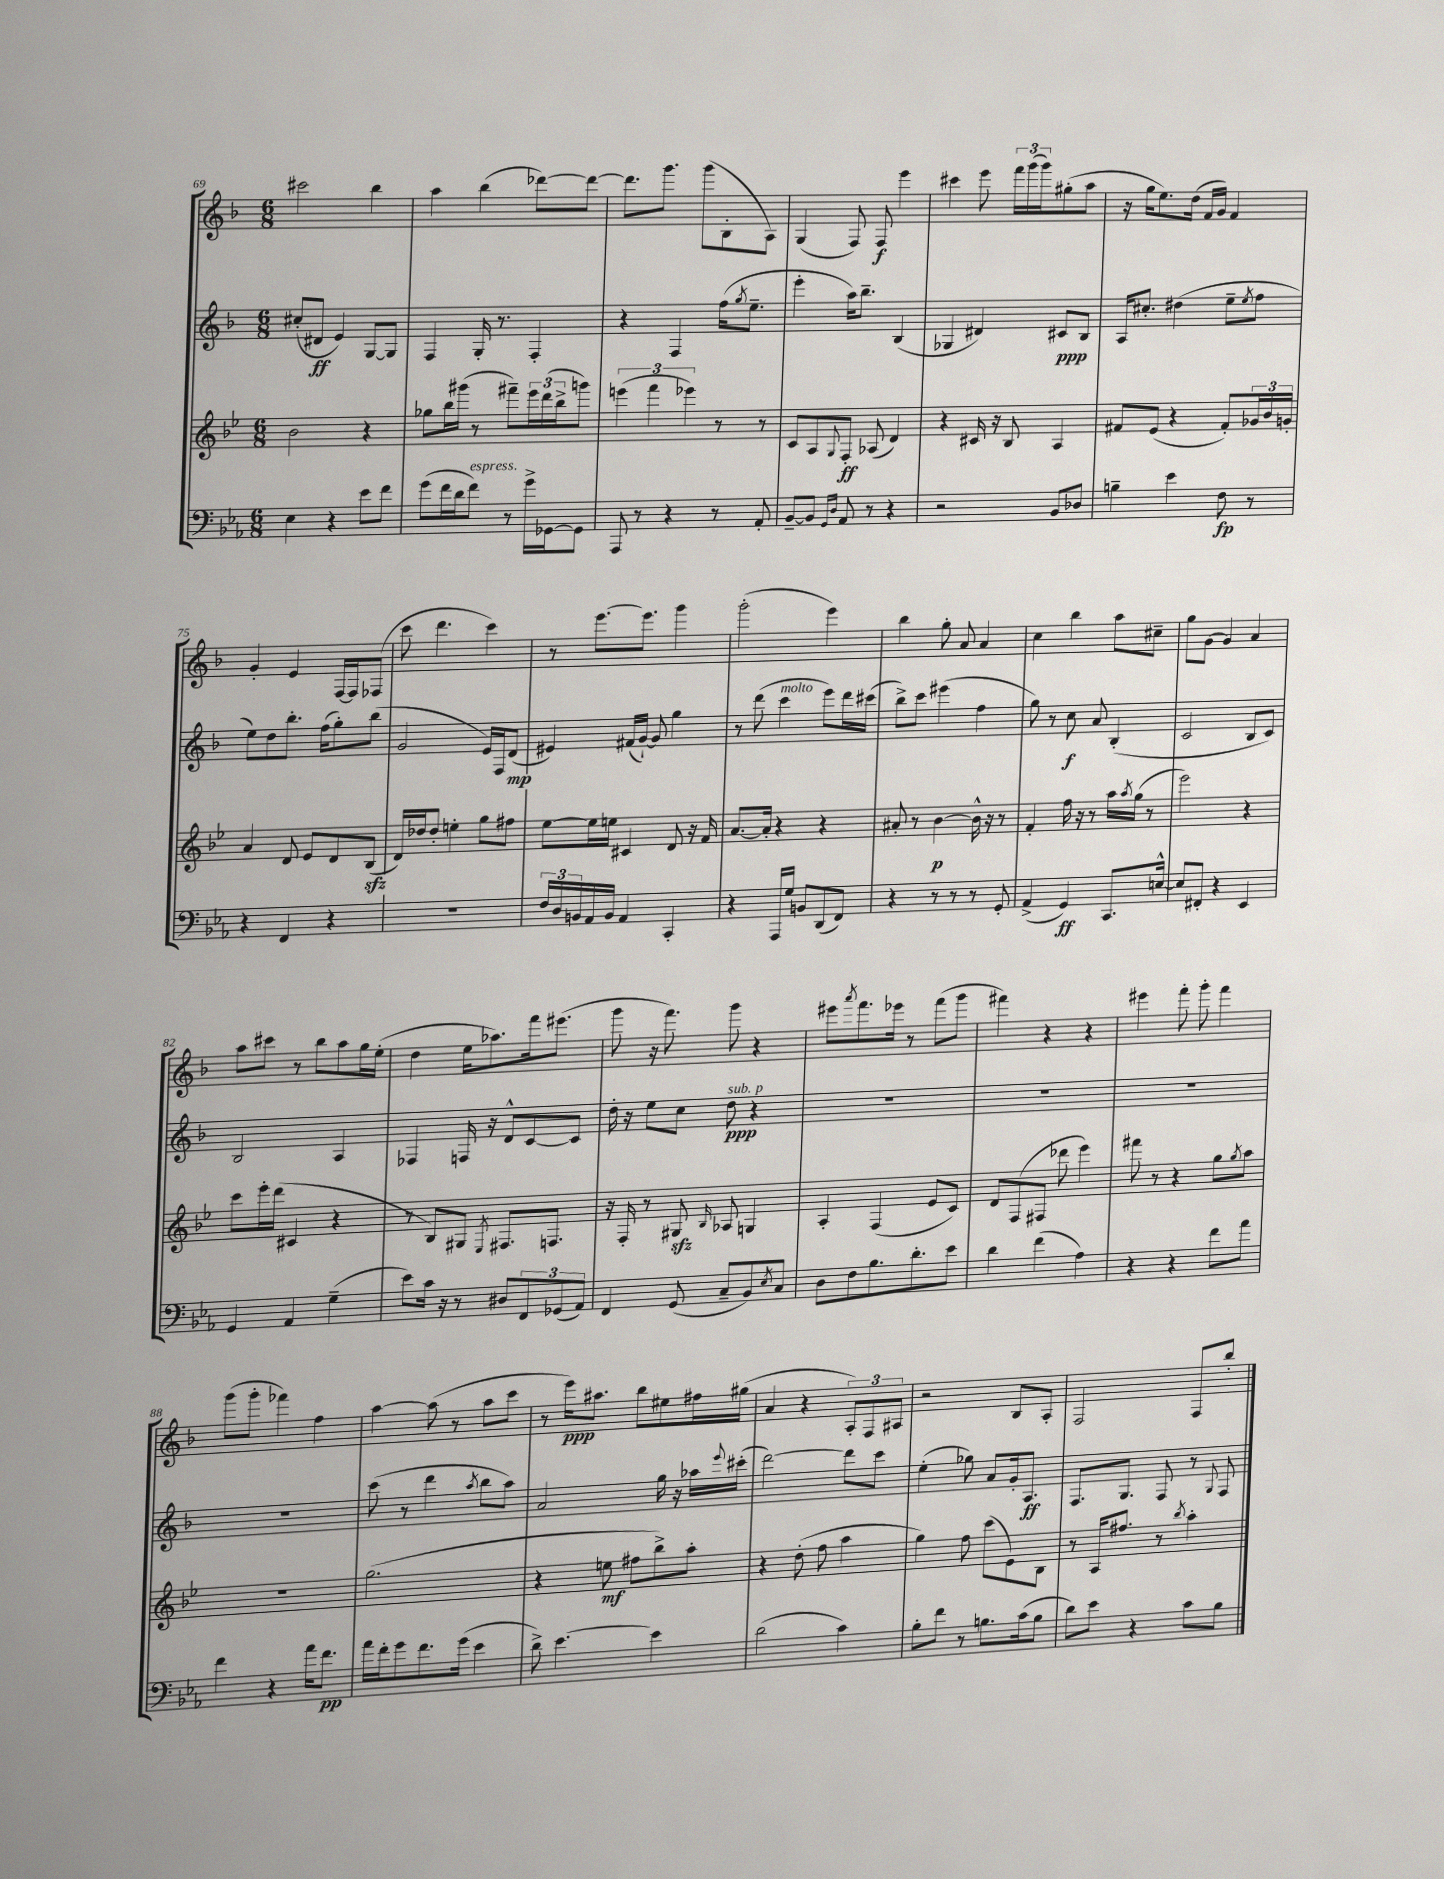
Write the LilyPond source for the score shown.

<<
\new StaffGroup <<
\new Staff = "s0" {
    \clef treble \key f \major \numericTimeSignature \time 6/8
    cis'''2 bes''4 |
    a''4 bes''4( des'''8~) des'''8~ |
    des'''8. g'''8. g'''8( bes8-. a8) |
    g4( f8) f8\f e'''4 |
    cis'''4 e'''8 \tuplet 3/2 { f'''16 g'''16( g'''16) } gis''8-.( a''8 |
    r16 g''16 e''8.) d''16( f'16 g'16) f'4 |
    g'4-. e'4 f16~ f16 fes8( |
    c'''8 d'''4. c'''4) |
    r8 e'''8.~ e'''8. g'''4 |
    g'''2-.( e'''4) |
    bes''4 g''8-. a'8 a'4 |
    c''4 bes''4 a''8 cis''8-- |
    g''8 g'8~ g'4 a'4 |
    a''8 cis'''8 r8 bes''8 a''8 g''16 e''16-.( |
    d''4 e''16 aes''8.) f'''16 eis'''8.( |
    g'''8 r16 f'''8.) g'''8 r4 |
    eis'''8 \acciaccatura { a'''8 } f'''8. ees'''16 r8 f'''8( g'''8 |
    fis'''4) r4 r4 |
    eis'''4 f'''8-. g'''8-. f'''4 |
    g'''8( g'''8-. fes'''4) f''4 |
    a''4~ a''8( r8 a''8 c'''8 |
    r8 e'''16\ppp) ais''8. bes''8 eis''8 fis''16 gis''16( |
    a'4 r4 \tuplet 3/2 { a8-.) f8 ais8 } |
    r2 bes8 a8-. |
    f2 f8 bes''8-. \bar "|." |
}
\new Staff = "s1" {
    \clef treble \key f \major \numericTimeSignature \time 6/8
    cis''8-.( dis'8\ff e'4) g8~ g8 |
    f4 g16-. r8. f4-. |
    r4 f4 f''16( \acciaccatura { g''8 } e''8.-- |
    e'''4-. a''16) bes''8.-- bes4( |
    ges4 dis'4) cis'8\ppp bes8 |
    a16 cis''8.-. dis''4( e''8-- \acciaccatura { e''8 } f''8 |
    e''8) d''8 bes''8.-. f''16( g''8-.) bes''8( |
    g'2 e'16) f16 d'8\mp( |
    eis'4) fis'16( g'16~-!) g'8 g''4 |
    r8 d'''8( c'''4^\markup { \italic "molto" } e'''8) d'''16 cis'''16( |
    bes''8->) c'''8 eis'''4( f''4 |
    g''8) r8 c''8\f a'8 bes4-.( |
    c'2 bes8 c'8) |
    bes2 a4 |
    fes4 f16 r16 d'8-^ c'8~ c'8 |
    d''16-. r16 e''8 c''8 d''8\ppp^\markup { \italic "sub. p" } r4 |
    R2. |
    R2. |
    R2. |
    R2. |
    c'''8( r8 d'''4 \acciaccatura { a''8 } bes''8 a''8) |
    a'2 g''16 r16 aes''16 \appoggiatura { e'''8 } cis'''16-.( |
    d'''2~) d'''8 c'''8 |
    e''4-.( ges''8) a'8 g'16-. a8.\ff |
    f8. g8. f8 r8 \appoggiatura { g8 } f8 \bar "|." |
}
\new Staff = "s2" {
    \clef treble \key bes \major \numericTimeSignature \time 6/8
    bes'2 r4 |
    ges''8 bes''16 gis'''16( r8 fis'''8--) \tuplet 3/2 { ees'''16 d'''16( bes''16-> } g'''8) |
    \tuplet 3/2 { e'''4( f'''4 ees'''4) } r8 r8 |
    c'8 a8 \appoggiatura { g8 } f8-.\ff aes8( d'4) |
    r4 cis'16 r16 bes8 a4 |
    fis'8 ees'8( r4 fis'8-.) \tuplet 3/2 { ges'16 bes'16 g'16-. } |
    a'4 d'8 ees'8 d'8 bes8\sfz( |
    d'16) des''16 des''8-. e''4-. g''8 fis''8 |
    ees''8~ ees''16 e''16 cis'4 d'8 r16 f'16 |
    a'8.~ a'16-. r4 r4 |
    ais'8-. r8 bes'4~\p bes'16-^ r16 r8 |
    f'4-. f''16 r16 r8 a''16 \acciaccatura { a''8 } g''16( r8 |
    ees'''2) r4 |
    c'''8 ees'''16-. d'''16( cis'4 r4 |
    r8 bes8) gis8 \acciaccatura { ees8 } fis8. f8. |
    r16 f16-. r8 gis8\sfz \grace { bes16 } aes8 g4 |
    a4-. f4( ees'8 c'8) |
    d'8 f8( fis8 des'''8 ees'''4) |
    fis'''8 r8 r4 g''8 \acciaccatura { g''8 } a''8 |
    R2. |
    g''2.( |
    r4 e''8\mf fis''8 bes''8->) a''8-. |
    r4 d''8-.( f''8 a''4 |
    g''4) f''8 c'''8( ees'8) bes8 |
    r8 a16 fis''8. r8 \acciaccatura { bes''8 } a''4-. \bar "|." |
}
\new Staff = "s3" {
    \clef bass \key ees \major \numericTimeSignature \time 6/8
    ees4 r4 ees'8 f'8 |
    g'8( f'16 d'16 f'8^\markup { \italic "espress." }) r8 g'16-> ges,16~ ges,8 |
    aes,,8 r8 r4 r8 aes,8-. |
    bes,8~-- bes,8 \grace { g,16 d16 } aes,8 r8 r4 |
    r2 bes,8 des8 |
    b4-- ees'4 f8\fp r8 |
    r4 f,4 r4 |
    r2. |
    \tuplet 3/2 { f16 d16 b,16 } aes,16 b,16 aes,4 c,4-. |
    r4 aes,,16 g16 b,8 d,8( f,8) |
    r4 r8 r8 r8 g,8-. |
    aes,4->( g,4\ff) c,8. e16~-^ |
    e8 fis,8-. r4 ees,4 |
    g,4 aes,4 g4--( |
    ees'8) c'16 r16 r8 dis8 \tuplet 3/2 { f,8 ges,8( aes,8) } |
    f,4 g,8( c8-- bes,8) \acciaccatura { ees8 } c8 |
    d8 f8 bes8. d'8.-. ees'8 |
    d'4 f'4( aes4) |
    r4 r4 f'8 aes'8 |
    f'4 r4 aes'16 f'8.\pp |
    aes'16 f'16-. g'8 f'8. g'16( ees'4 |
    d'8->) ees'4.~ ees'4 |
    d'2( c'4) |
    bes8-. f'8 r8 b8. c'16( b8 |
    d'8) ees'8 r4 c'8 bes8 \bar "|." |
}
>>
>>
\layout { \context { \Score currentBarNumber = #69 } }
